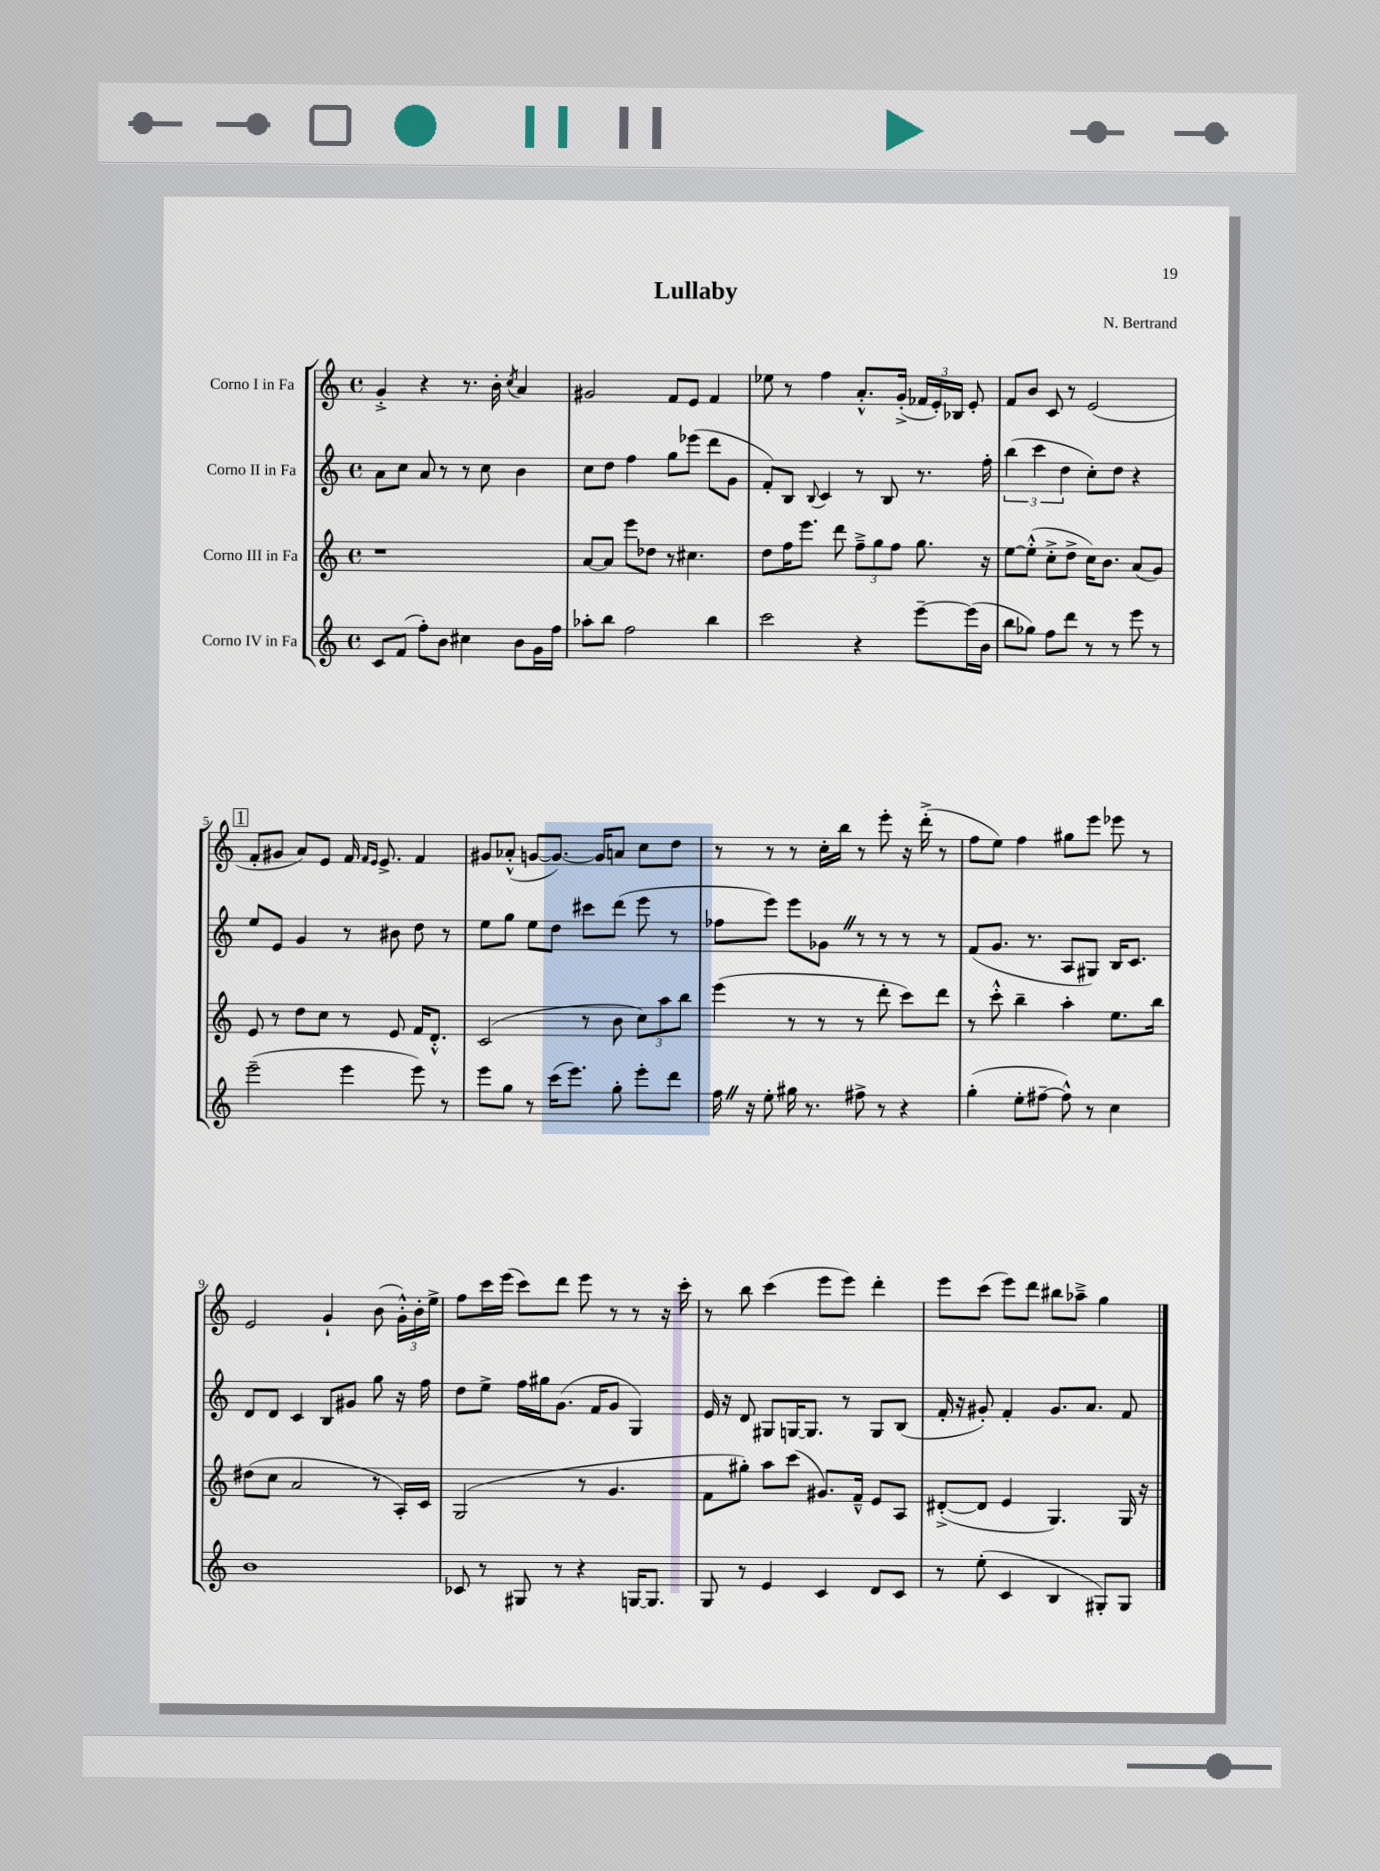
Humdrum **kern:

**kern	**kern	**kern	**kern
*staff4	*staff3	*staff2	*staff1
*clefG2	*clefG2	*clefG2	*clefG2
*k[]	*k[]	*k[]	*k[]
*M4/4	*M4/4	*M4/4	*M4/4
*met(c)	*met(c)	*met(c)	*met(c)
8c	1r	8a	4g'^
(8f	.	8cc	.
8ff')	.	8a	4r
8b	.	8r	.
4cc#	.	8r	8.r
.	.	8cc	.
.	.	.	16b'
.	.	.	8qcc
8b	.	4b	4a
16g	.	.	.
16ff	.	.	.
=	=	=	=
8aa-'	[8a	8cc	2g#
8bb	8a]	8dd	.
2ff	8eee	4ff	.
.	8dd-	.	.
.	8r	8gg	8f
.	4.cc#	(8eee-	8e
4bb	.	8ddd	4f
.	.	8g	.
=	=	=	=
2ccc	8dd	8f')	8ee-
.	16ff	8B	8r
.	8.eee	.	.
.	.	8qqB	.
.	.	4c	4ff
.	8ddd	.	.
4r	12ff~^	8r	8.a'^^
.	12gg	.	.
.	.	8B	.
.	12ff	.	.
.	.	.	(16g'^
[8eee~	8.gg	8.r	24f-
.	.	.	24e')
.	.	.	24B-
(16eee]	.	.	8e'
16b	16r	16ff'	.
=	=	=	=
8bb	[8ee	(6bb	8f
8gg-)	(8ee'^^]	.	8b
.	.	6ccc	.
8ff	8cc'^	.	8c
.	.	6dd	.
8ddd	8dd^	.	8r
8r	16cc)	8cc')	(2e
.	8.b	.	.
8r	.	8dd	.
8eee	(8a	4r	.
8r	8g)	.	.
=	=	=	=
(2eee~	8e	8ee	8f'
.	8r	8e	8g#
.	8dd	4g	8a)
.	8cc	.	8e
4eee	8r	8r	16f
.	.	.	16qqf
.	.	.	16qqe
.	.	.	8.e^
.	8e	8b#	.
8eee)	16f	8dd	4f
.	8.d'^^	.	.
8r	.	8r	.
=	=	=	=
8eee	(2c	8ee	8g#
8gg	.	8gg	(8a-'^^
8r	.	8ee	[8g
(16ccc	.	8dd	8.g_)
8.eee)	.	.	.
.	8r	8ccc#	.
.	.	.	16g]
8gg'	8b	(8ddd	8a
8eee'	12cc)	8eee	8cc
.	12aa	.	.
8ddd	.	8r	8dd
.	12bb	.	.
=	=	=	=
16ff	(4eee	8ff-	8r
16r	.	.	.
8ee'	.	8eee)	8r
16gg#	8r	8eee	8r
8.r	.	.	.
.	8r	8g-	16cc'
.	.	.	16bb
8ff#^	8r	8r	8r
8r	8ddd'	8r	8eee'
4r	8ccc)	8r	16r
.	.	.	(16ddd'^
.	8ddd	8r	8r
=	=	=	=
(4gg'	8r	(8f	8ff
.	8ccc'^^	8.g	8ee)
8ee'	4bb~	.	4ff
.	.	8.r	.
[8ff#~	.	.	.
8ff#^^])	4aa'	8A	8gg#
8r	.	8G#)	8eee
4cc	8.ee	16B	8eee-
.	.	8.c	.
.	.	.	8r
.	16bb	.	.
=	=	=	=
1b	(8dd#	8d	2e
.	8cc	8d	.
.	2a	4c	.
.	.	8B	4g`
.	.	8g#	.
.	8r	8gg	(8b
.	16A')	16r	24g'^^)
.	.	.	24b'
.	16c	16ff	.
.	.	.	24ee^
=	=	=	=
8c-	(2G	8dd	8ff
8r	.	8ee^	16ccc
.	.	.	(16eee
8G#	.	16ff	8ccc)
.	.	16gg#	.
8r	.	(8.g	8ddd
4r	8r	.	8eee
.	.	16f	.
.	4.g	8g	8r
[16G	.	4G)	8r
8.G]	.	.	.
.	.	.	16r
.	.	.	16ccc'
=	=	=	=
8G	8f	16e	8r
.	.	16r	.
8r	8gg#')	8d	8bb
4e	8aa	8G#	(4ccc
.	(8ccc	[16G	.
.	.	8.G]	.
4c	8.g#)	.	8eee
.	.	8r	8eee)
.	16f~^^	.	.
8d	8e	8G	4ddd'
8c	8A	(8B	.
=	=	=	=
8r	([8d#'^	16f'	8eee
.	.	16r	.
(8ee'	8d#]	8g#')	(8ccc
4c	4e	4f'	8eee)
.	.	.	8ddd
4B	4.G)	8.g#	8bb#
.	.	.	8aa-~^
.	.	8.a	.
8G#')	.	.	4gg
8G#	16G	8f	.
.	16r	.	.
==	==	==	==
*-	*-	*-	*-
